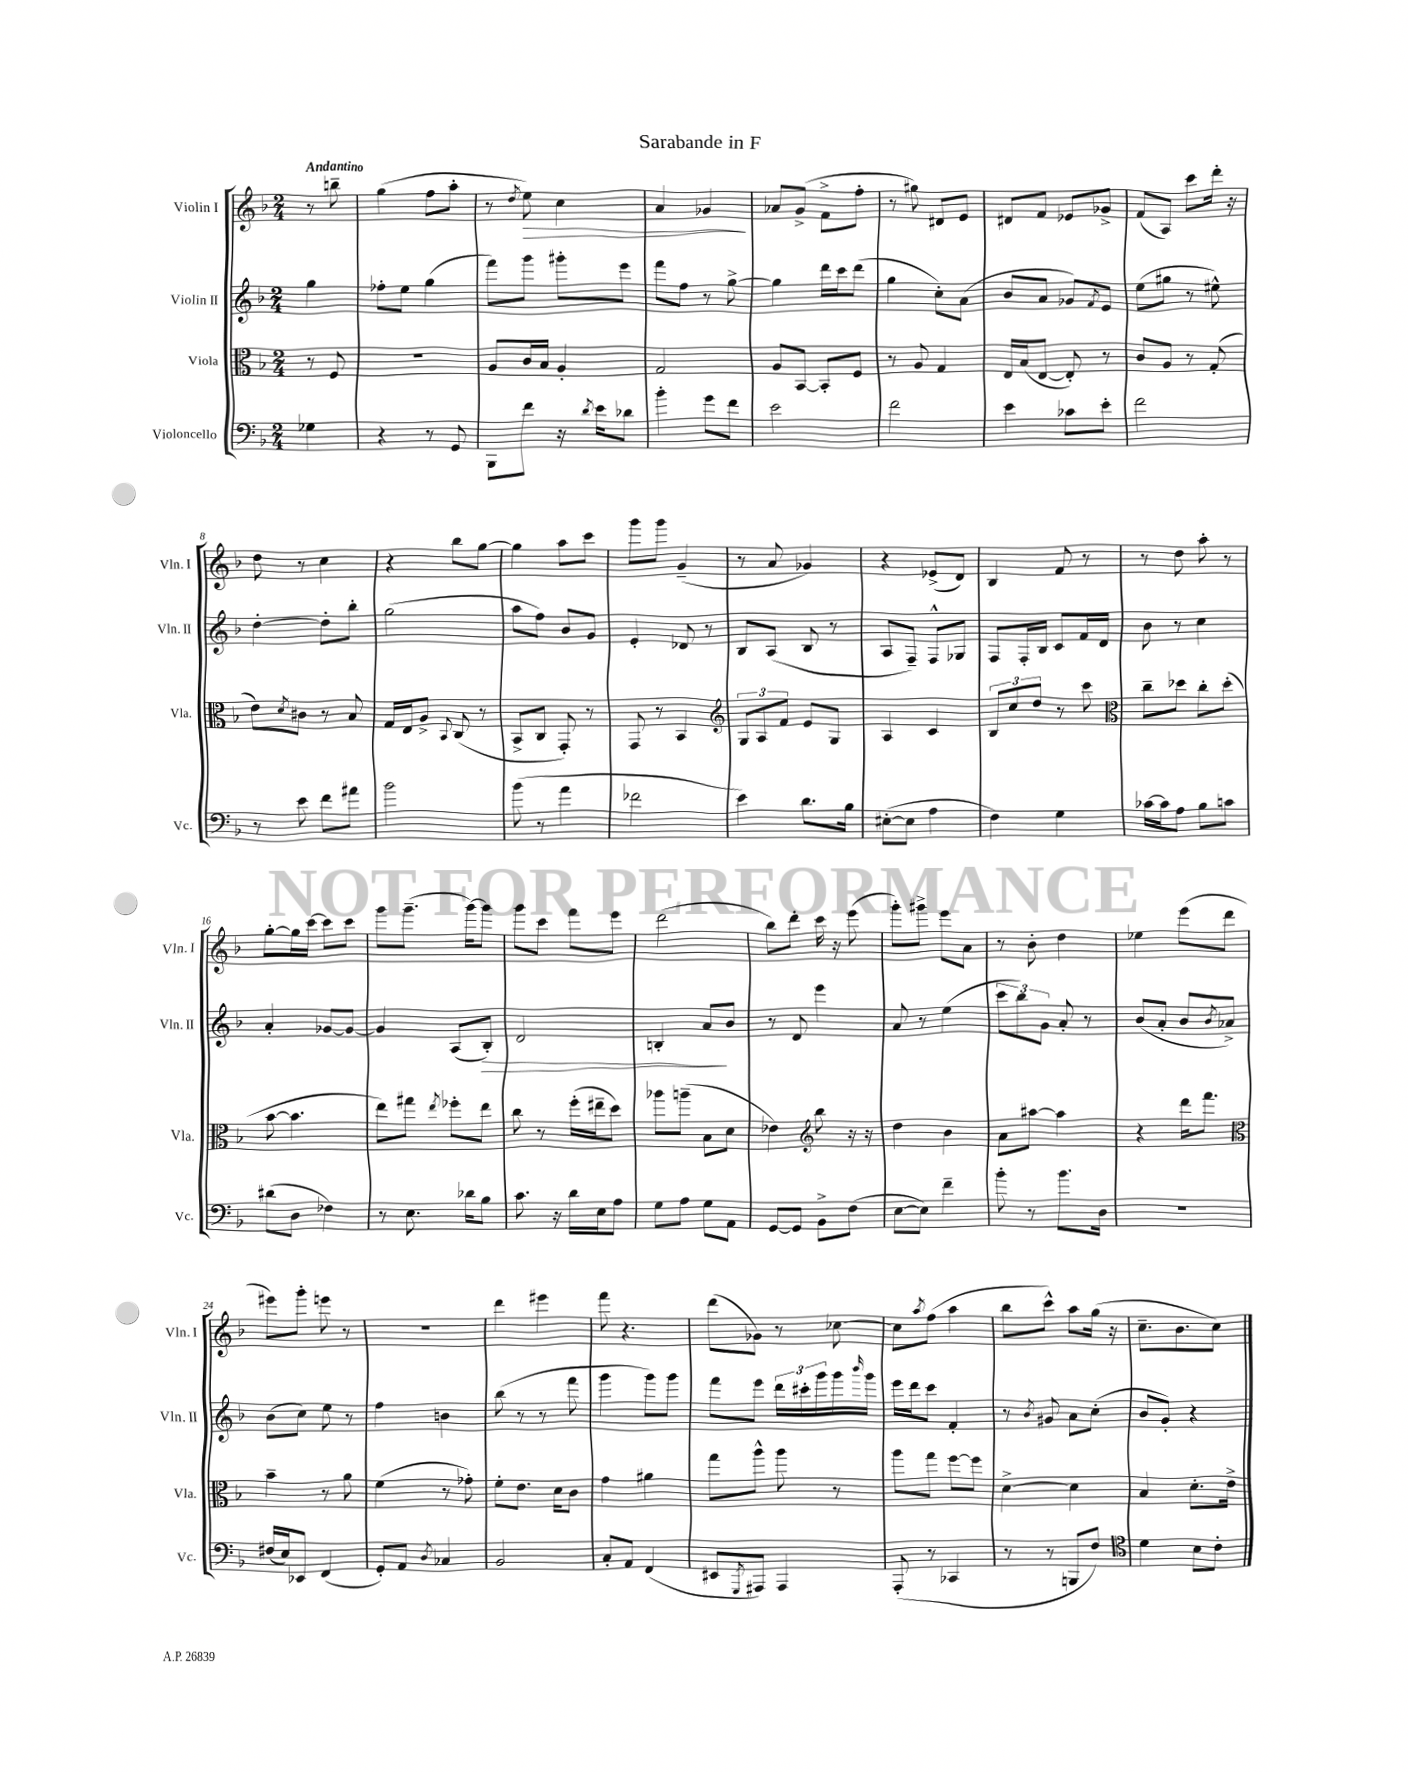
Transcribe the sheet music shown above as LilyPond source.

\header { title = "Sarabande in F" }
<<
\new StaffGroup <<
\new Staff = "s0" \with { instrumentName = "Violin I" shortInstrumentName = "Vln. I" } {
    \clef treble \key f \major \numericTimeSignature \time 2/4 \partial 4 \tempo "Andantino"
    r8 b''8-- |
    g''4( f''8 a''8-. |
    r8 \acciaccatura { d''8 } e''8\>) c''4 |
    a'4 ges'4\! |
    aes'8 g'8->( f'8-> f''8-. |
    r8 gis''8) dis'8 e'8 |
    dis'8 f'8 ees'8 ges'8-> |
    f'8( a8) c'''8 d'''16-. r16 |
    d''8 r8 c''4 |
    r4 bes''8 g''8~ |
    g''4 a''8 c'''8 |
    g'''8 g'''8 g'4--( |
    r8 a'8 ges'4) |
    r4 ees'8->( d'8) |
    bes4 f'8 r8 |
    r8 d''8 a''8-. r8 |
    g''8~-. g''16 c'''16~ c'''8 c'''8 |
    g'''8 g'''8.--( g'''16~) g'''8 |
    g'''8 c'''8 f'''8 e'''8 |
    d'''2( |
    bes''8) d'''8-. c'''16 r16 e'''8( |
    g'''8-.) gis'''8-> e'''8 a'8 |
    r8 bes'8-. d''4 |
    ees''4 e'''8( d'''8 |
    eis'''8) g'''8-. e'''8 r8 |
    r2 |
    d'''4 eis'''4 |
    f'''8 r4. |
    d'''8( ges'8) r8 ces''8~ |
    ces''8 \acciaccatura { a''8 } f''8( a''4 |
    bes''8 c'''8-^) a''8 g''16( r16 |
    c''8.-- bes'8. c''8) \bar "|." |
}
\new Staff = "s1" \with { instrumentName = "Violin II" shortInstrumentName = "Vln. II" } {
    \clef treble \key f \major \numericTimeSignature \time 2/4 \partial 4
    g''4 |
    fes''8-. e''8 g''4( |
    f'''8) g'''8 gis'''8-. e'''8 |
    f'''8 f''8 r8 g''8~-> |
    g''4 d'''16 c'''16 d'''8( |
    g''4 c''8-.) a'8( |
    bes'8 a'8 ges'8) \acciaccatura { f'8 } e'8 |
    e''8( gis''8 r8 eis''8-^) |
    d''4~-. d''8-. bes''8-. |
    g''2( |
    a''8 f''8) bes'8 g'8 |
    e'4-. des'8 r8 |
    bes8 a8( bes8 r8 |
    a8 f8--) f8-^ ges8 |
    f8 f16-. bes16 c'8 f'16 d'16 |
    bes'8 r8 c''4 |
    a'4-. ges'8~ ges'8~ |
    ges'4 a8( bes8-.\>) |
    d'2 |
    b4-. a'8\! bes'8 |
    r8 d'8 e'''4 |
    a'8 r8 e''4( |
    \tuplet 3/2 { c'''8 bes''8) g'8 } a'8-. r8 |
    bes'8( a'8-. bes'8 \acciaccatura { bes'8 } aes'8->) |
    bes'8( c''8) e''8 r8 |
    f''4 b'4 |
    bes''8( r8 r8 f'''8 |
    g'''4 g'''8) g'''8 |
    f'''8 e'''8 \tuplet 3/2 { d'''16 cis'''16-. g'''16 } g'''16 \grace { bes'''16 } g'''16 |
    e'''16 d'''16 c'''8 f'4-. |
    r8 \acciaccatura { bes'8 } gis'8 a'8 c''8-.( |
    bes'8 g'8-.) r4 \bar "|." |
}
\new Staff = "s2" \with { instrumentName = "Viola" shortInstrumentName = "Vla." } {
    \clef alto \key f \major \numericTimeSignature \time 2/4 \partial 4
    r8 f8 |
    r2 |
    a8 c'16 bes16 a4-. |
    g2 |
    a8 bes,8~ bes,8-. f8 |
    r8 a8 g4 |
    e16 bes16( e8~ e8-.) r8 |
    c'8 a8 r8 g8-.( |
    e'8) \acciaccatura { d'8 } cis'8 r8 bes8 |
    g16 e16 a8-> \appoggiatura { bes,8 } c8( r8 |
    bes,8-> c8 g,8-.) r8 |
    g,8 r8 bes,4 |
    \clef treble \tuplet 3/2 { g8 a8 f'8 } e'8 g8 |
    a4 c'4 |
    \tuplet 3/2 { bes8 c''8 d''8 } r8 c'''8 |
    \clef alto c''8-- des''8 c''8-. des''8-.( |
    bes'8~ bes'4. |
    e''8) gis''8 \acciaccatura { e''8 } fes''8-. e''8 |
    c''8 r8 f''16-.( eis''16-- d''8) |
    aes''8 a''8--( bes8 d'8 |
    ees'4) \clef treble bes''8 r16 r16 |
    d''4 bes'4 |
    a'8 ais''8~ ais''4 |
    r4 d'''16 f'''8. |
    \clef alto bes'4-- r8 a'8 |
    f'4( r8 ges'8-.) |
    f'8-. e'8. d'16 c'8 |
    g'4 ais'4 |
    g''8 a''8-^ a''8 r8 |
    a''8 g''8 f''8~ f''8 |
    d'4~-> d'4 |
    bes4 d'8.-. e'16-> \bar "|." |
}
\new Staff = "s3" \with { instrumentName = "Violoncello" shortInstrumentName = "Vc." } {
    \clef bass \key f \major \numericTimeSignature \time 2/4 \partial 4
    ges4 |
    r4 r8 g,8 |
    bes,,8 f'8 r16 \acciaccatura { d'8 } e'16 des'8 |
    bes'4-. g'8 f'8 |
    e'2 |
    f'2 |
    e'4 ces'8 e'8-. |
    f'2 |
    r8 e'8 f'8 ais'8 |
    bes'2 |
    bes'8( r8 a'4 |
    fes'2 |
    e'4) d'8. bes16 |
    eis8~-.( eis8 a4 |
    f4) g4 |
    ces'16~ ces'16 a8 bes8 c'8 |
    dis'8( d8 fes4) |
    r8 e8. des'16 bes8 |
    c'8. r16 d'16 e16 a8 |
    g8 a8 g8 a,8 |
    g,8~ g,8 bes,8-> f8( |
    e8~ e8) f'4-- |
    bes'8-. r8 bes'8. d16 |
    r2 |
    fis16( e16) ees,8 f,4( |
    g,8-.) a,8 \acciaccatura { d8 } ces4 |
    bes,2 |
    c8-. a,8 f,4( |
    eis,8 \acciaccatura { g,,8 } ais,,8) ais,,4 |
    a,,8-.( r8 ces,4 |
    r8 r8 b,,8 f8) |
    \clef tenor d'4 bes8 c'8-. \bar "|." |
}
>>
>>
